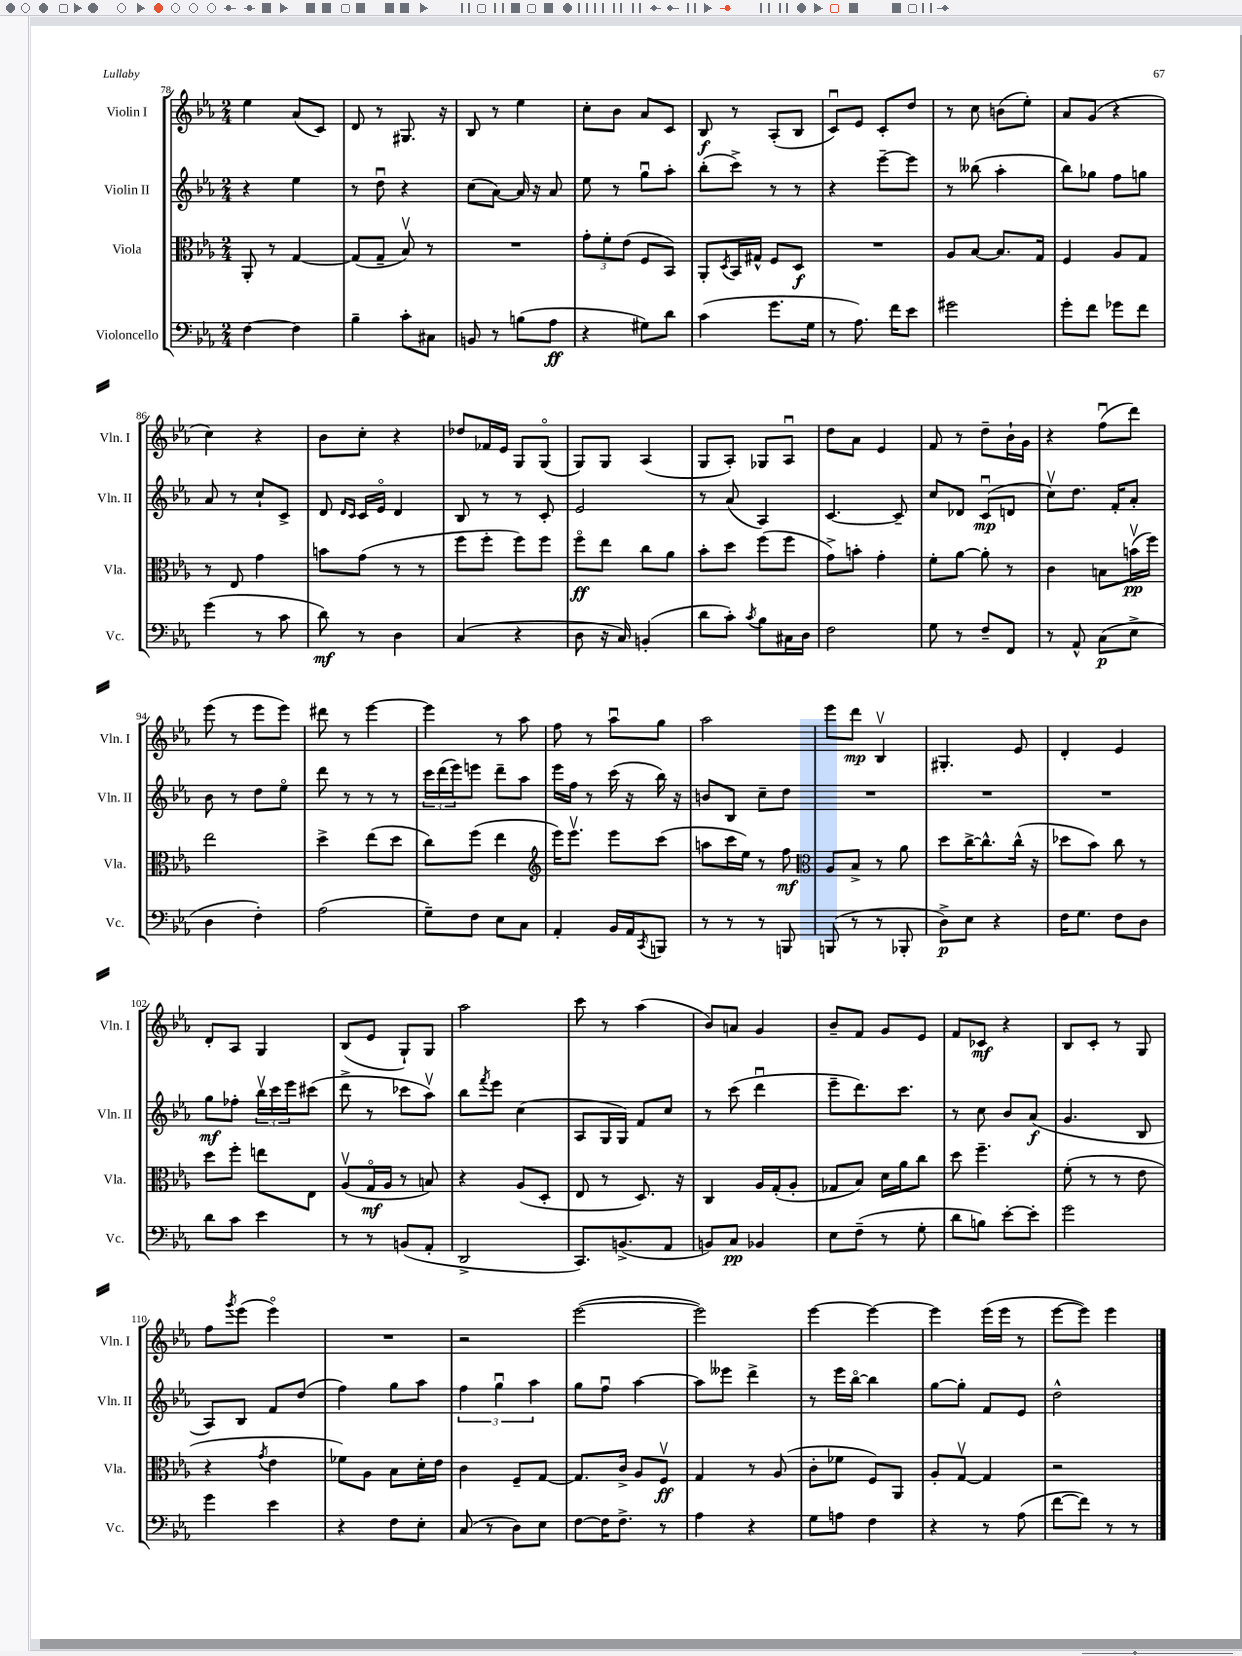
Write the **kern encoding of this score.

**kern	**dynam	**kern	**dynam	**kern	**dynam	**kern	**dynam
*part4	*part4	*part3	*part3	*part2	*part2	*part1	*part1
*staff4	*staff4	*staff3	*staff3	*staff2	*staff2	*staff1	*staff1
*I"Violoncello	*	*I"Viola	*	*I"Violin II	*	*I"Violin I	*
*I'Vc.	*	*I'Vla.	*	*I'Vln. II	*	*I'Vln. I	*
*clefF4	*	*clefC3	*	*clefG2	*	*clefG2	*
*k[b-e-a-]	*	*k[b-e-a-]	*	*k[b-e-a-]	*	*k[b-e-a-]	*
*M2/4	*	*M2/4	*	*M2/4	*	*M2/4	*
=78	=78	=78	=78	=78	=78	=78	=78
[4F\	.	8AA-'/	.	4r	.	4ee-\	.
.	.	8r	.	.	.	.	.
4F\]	.	[4G/	.	4ee-\	.	(8a-/L	.
.	.	.	.	.	.	8c/J)	.
=79	=79	=79	=79	=79	=79	=79	=79
4B-~\	.	(8G/L]	.	8r	.	8d/	.
.	.	8G~/J	.	8ddu\	.	8r	.
8c'\L	.	8B-v/)	.	4r	.	8.G#X/	.
8C#X\J	.	8r	.	.	.	.	.
.	.	.	.	.	.	16r	.
=80	=80	=80	=80	=80	=80	=80	=80
8BBn/	.	2r	.	(8cc\L	.	8B-/	.
8r	.	.	.	[8a-\J)	.	8r	.
(8Bn\L	.	.	.	16a-/]	.	4ee-\	.
.	.	.	.	16r	.	.	.
8A-\J	ff	.	.	8a-/	.	.	.
=81	=81	=81	=81	=81	=81	=81	=81
4r	.	12g'\L	.	8ee-\	.	8cc'\L	.
.	.	12f'\	.	.	.	.	.
.	.	.	.	8r	.	8b-\J	.
.	.	(12e-\J	.	.	.	.	.
8G#X\L)	.	8F/L	.	8ggu\L	.	8a-/L	.
8d\J	.	8BB-/J)	.	8aa-'\J	.	8c/J	.
=82	=82	=82	=82	=82	=82	=82	=82
(4c\	.	8AA-'/L	.	(8bb-'\L	.	8B-/	f
.	.	8qD/	.	.	.	.	.
.	.	16BB-/L	.	8ccc^\J)	.	8r	.
.	.	16G#X^^/JJ	.	.	.	.	.
8.g\L	.	8F/L	.	8r	.	(8A-'/L	.
.	.	8D/J	f	8r	.	8B-/J	.
16G\Jk	.	.	.	.	.	.	.
=83	=83	=83	=83	=83	=83	=83	=83
8r	.	2r	.	4r	.	8cu/L)	.
8.A-\)	.	.	.	.	.	8e-/J	.
.	.	.	.	[8eee-~\L	.	8c'/L	.
16f\KL	.	.	.	.	.	.	.
8e-\J	.	.	.	8eee-\J]	.	8dd/J	.
=84	=84	=84	=84	=84	=84	=84	=84
2g#X\	.	8A-/L	.	8r	.	8r	.
.	.	[8B-/J	.	(8bb--X\	.	8cc\	.
.	.	8.B-/L]	.	4aa-'\	.	(8bn\L	.
.	.	.	.	.	.	8ee-'\J)	.
.	.	16G/Jk	.	.	.	.	.
=85	=85	=85	=85	=85	=85	=85	=85
8g'\L	.	4F/	.	8bb-\L)	.	8a-/L	.
8f\J	.	.	.	8gg-X\J	.	(8g/J	.
8g-X\L	.	8A-/L	.	8ff\L	.	4r	.
8f\J	.	8G/J	.	8ggn\J	.	.	.
!!LO:LB:g=z
=86	=86	=86	=86	=86	=86	=86	=86
(4g\	.	8r	.	8a-/	.	4cc\)	.
.	.	8E-/	.	8r	.	.	.
8r	.	4g\	.	8cc`/L	.	4r	.
8c\	.	.	.	8c^/J	.	.	.
=87	=87	=87	=87	=87	=87	=87	=87
8d\)	mf	8bn\L	.	8d/	.	8b-\L	.
.	.	.	.	16qqd/LL	.	.	.
.	.	.	.	16qqc/JJ	.	.	.
8r	.	(8g\J	.	16c/LL	.	8cc'\J	.
.	.	.	.	16e-/JJ	.	.	.
4D\	.	8r	.	4d/	.	4r	.
.	.	8r	.	.	.	.	.
=88	=88	=88	=88	=88	=88	=88	=88
(4C/	.	8ff\L	.	8B-/	.	8dd-X/L	.
.	.	8ff'\J	.	8r	.	16f-X/L	.
.	.	.	.	.	.	16e-/JJ	.
4r	.	8ff\L)	.	8r	.	8G/L	.
.	.	8ff\J	.	8c'/	.	(8G/J	.
=89	=89	=89	=89	=89	=89	=89	=89
8D\	.	8ff\L	ff	2e-/	.	8G/L)	.
16r	.	8ee-\J	.	.	.	8G/J	.
16C/)	.	.	.	.	.	.	.
(4BBn'/	.	8cc\L	.	.	.	(4A-/	.
.	.	8a-\J	.	.	.	.	.
=90	=90	=90	=90	=90	=90	=90	=90
8d\L	.	8b-'\L	.	8r	.	8G/L	.
8c'\J)	.	8dd\J	.	(8a-/	.	8A-'/J)	.
8qc/	.	.	.	.	.	.	.
8B-\L	.	(8ff\L	.	4A-/)	.	8G-X/L	.
16C#X\L	.	8ff\J	.	.	.	8A-u/J	.
16D\JJ	.	.	.	.	.	.	.
=91	=91	=91	=91	=91	=91	=91	=91
2F\	.	8g^\L)	.	[4.c/	.	8dd\L	.
.	.	8bn'\J	.	.	.	8a-\J	.
.	.	4g'\	.	.	.	4e-/	.
.	.	.	.	8c~/]	.	.	.
=92	=92	=92	=92	=92	=92	=92	=92
8G\	.	8f'\L	.	8cc/L	.	8f/	.
8r	.	[8a-\J	.	8d-X/J	.	8r	.
8F~/L	.	8a-'\]	.	(8cu/L	mp	8dd~\L	.
8FF/J	.	8r	.	8dn/J	.	16b-`\L	.
.	.	.	.	.	.	16g\JJ	.
=93	=93	=93	=93	=93	=93	=93	=93
8r	.	4c\	.	8ccv\L)	.	4r	.
8AA-^^/	.	.	.	8.dd\J	.	.	.
(8C\L	p	8Bn\L	.	.	.	(8ffu\L	.
.	.	.	.	16f'/KL	.	.	.
8E-^\J	.	(16bnv\L	pp	8a-'/J	.	8ddd\J)	.
.	.	16ff\JJ)	.	.	.	.	.
!!LO:LB:g=z
=94	=94	=94	=94	=94	=94	=94	=94
4D\	.	2ee-\	.	8b-\	.	(8eee-\	.
.	.	.	.	8r	.	8r	.
4F'\)	.	.	.	8dd\L	.	8eee-\L	.
.	.	.	.	8ee-\J	.	8eee-\J)	.
=95	=95	=95	=95	=95	=95	=95	=95
(2A-\	.	4dd^\	.	8ddd\	.	8ddd#X\	.
.	.	.	.	8r	.	8r	.
.	.	(8ee-\L	.	8r	.	[4eee-\	.
.	.	8dd\J	.	8r	.	.	.
=96	=96	=96	=96	=96	=96	=96	=96
8G~\L)	.	8cc\L)	.	24ccc\LL	.	4eee-\]	.
.	.	.	.	(24ddd\	.	.	.
.	.	.	.	24eee-\J)	.	.	.
8F\J	.	(8ff\J	.	8eeen\J	.	.	.
8E-\L	.	4ee-\	.	8ddd~\L	.	8r	.
8C\J	.	.	.	8aa-\J	.	8aa-\	.
=97	=97	=97	=97	=97	=97	=97	=97
*	*	*clefG2	*	*	*	*	*
4AA-'/	.	16eee-\KL)	.	16eee-\LL	.	8ff\	.
.	.	8.eee-v\J	.	16ff\JJ	.	.	.
.	.	.	.	8r	.	8r	.
16BB-/LL	.	8eee-\L	.	(16ccc\	.	8aa-u\L	.
16AA-/J	.	.	.	16r	.	.	.
8qCC/	.	.	.	.	.	.	.
8BBBn/J	.	(8ccc\J	.	16bb-\)	.	8gg\J	.
.	.	.	.	16r	.	.	.
=98	=98	=98	=98	=98	=98	=98	=98
8r	.	8aan\L	.	8bn/L	.	2aa-\	.
8r	.	16ccc\L	.	8B-/J	.	.	.
.	.	16ee-\JJ)	.	.	.	.	.
8r	.	8r	.	8cc~\L	.	.	.
8BBBn/	.	8ff\	mf	8dd\J	.	.	.
=99	=99	=99	=99	=99	=99	=99	=99
*	*	*clefC3	*	*	*	*	*
(8BBBn/	.	8A-/L	.	2r	.	8eee-\L	.
8r	.	8B-^/J	.	.	.	8ddd\J	mp
8r	.	8r	.	.	.	4B-v/	.
8BBB-X'/	.	8a-\	.	.	.	.	.
=100	=100	=100	=100	=100	=100	=100	=100
8D^\L)	p	8dd\L	.	2r	.	4.G#X'/	.
8E-\J	.	[16cc^\K	.	.	.	.	.
.	.	8.cc^^\]	.	.	.	.	.
4r	.	.	.	.	.	.	.
.	.	(16cc^^\Jk	.	.	.	8e-/	.
.	.	16r	.	.	.	.	.
=101	=101	=101	=101	=101	=101	=101	=101
16F\KL	.	8dd-X\L	.	2r	.	4d'/	.
8.G\J	.	.	.	.	.	.	.
.	.	8b-\J)	.	.	.	.	.
8F\L	.	8cc\	.	.	.	4e-/	.
8D\J	.	8r	.	.	.	.	.
!!LO:LB:g=z
=102	=102	=102	=102	=102	=102	=102	=102
8d\L	.	8dd\L	.	8gg\L	mf	8d'/L	.
8c\J	.	8ff'\J	.	8ff-X'\J	.	8A-/J	.
4e-\	.	8een\L	.	24bb-v\LL	.	4G/	.
.	.	.	.	24ccc\	.	.	.
.	.	.	.	24eee-\J	.	.	.
.	.	8E-\J	.	(8ccc#X\J	.	.	.
=103	=103	=103	=103	=103	=103	=103	=103
8r	.	(8A-v/L	.	8ddd^\	.	(8B-/L	.
8r	.	16G/L	mf	8r	.	8e-/J	.
.	.	16A-/JJ	.	.	.	.	.
(8BBn/L	.	8r	.	8ccc-X\L	.	8G`/L)	.
8AA-'/J	.	8Bn/)	.	8aa-v\J)	.	8G/J	.
=104	=104	=104	=104	=104	=104	=104	=104
2DD^/	.	4r	.	8bb-\L	.	2aa-\	.
.	.	.	.	8qfff/	.	.	.
.	.	.	.	8eee-\J	.	.	.
.	.	(8A-/L	.	(4cc\	.	.	.
.	.	8D'/J	.	.	.	.	.
=105	=105	=105	=105	=105	=105	=105	=105
8.CC/L)	.	8E-/	.	8A-/L	.	8ccc\	.
.	.	8r	.	16G/L	.	8r	.
(8.BBn^/	.	.	.	16G/JJ)	.	.	.
.	.	8.D/)	.	8f/L	.	(4aa-\	.
8AA-/J	.	.	.	8cc/J	.	.	.
.	.	16r	.	.	.	.	.
=106	=106	=106	=106	=106	=106	=106	=106
8BBn/L)	.	4C/	.	8r	.	8b-/L)	.
8C/J	pp	.	.	(8ccc\	.	8an/J	.
4BB-X/	.	16A-/LL	.	4dddu\	.	4g/	.
.	.	(16G'/J	.	.	.	.	.
.	.	8A-'/J	.	.	.	.	.
=107	=107	=107	=107	=107	=107	=107	=107
8E-\L	.	8G-X/L	.	8eee-~\L	.	8b-~/L	.
(8F~\J	.	8B-/J)	.	8.ddd\)	.	8f/J	.
8r	.	16d\LL	.	.	.	8g/L	.
.	.	16a-\J	.	8.ccc\J	.	.	.
8G'\	.	8cc\J	.	.	.	8e-/J	.
=108	=108	=108	=108	=108	=108	=108	=108
8d\L	.	8dd\	.	8r	.	8f/L	.
8Bn\J)	.	4.ff~\	.	8cc\	.	8c-X/J	mf
[8e-'\L	.	.	.	8b-/L	.	4r	.
8e-'\J]	.	.	.	(8a-/J	f	.	.
=109	=109	=109	=109	=109	=109	=109	=109
2g\	.	(8f'\	.	4.g/	.	8B-/L	.
.	.	8r	.	.	.	8c'/J	.
.	.	8r	.	.	.	8r	.
.	.	8e-\	.	8B-/	.	8G/	.
!!LO:LB:g=z
=110	=110	=110	=110	=110	=110	=110	=110
4g\	.	4r	.	8A-/L)	.	8ff\L	.
.	.	.	.	.	.	8qggg/	.
.	.	.	.	8B-/J	.	(8eee-\J	.
.	.	8qg/	.	.	.	.	.
4e-\	.	4e-\	.	8f/L	.	4eee-\)	.
.	.	.	.	(8dd/J	.	.	.
=111	=111	=111	=111	=111	=111	=111	=111
4r	.	8f-X\L)	.	4ff\)	.	2r	.
.	.	8A-\J	.	.	.	.	.
8F\L	.	8B-\L	.	8gg\L	.	.	.
8E-'\J	.	16d'\L	.	8aa-\J	.	.	.
.	.	16e-\JJ	.	.	.	.	.
=112	=112	=112	=112	=112	=112	=112	=112
(8C/	.	4c\	.	6ff\	.	2r	.
8r	.	.	.	.	.	.	.
.	.	.	.	6ggu\	.	.	.
8D\L)	.	8F~/L	.	.	.	.	.
.	.	.	.	6aa-\	.	.	.
8E-\J	.	[8G/J	.	.	.	.	.
=113	=113	=113	=113	=113	=113	=113	=113
[8F\L	.	8.G/L]	.	8gg\L	.	([2eee-\	.
16F\K]	.	.	.	8ffu\J	.	.	.
8.F^\J	.	16c^/Jk	.	.	.	.	.
.	.	8A-/L	.	[4aa-\	.	.	.
8r	.	8Fv/J	ff	.	.	.	.
=114	=114	=114	=114	=114	=114	=114	=114
4A-\	.	4G/	.	8aa-\L]	.	2eee-\])	.
.	.	.	.	8eee--X\J	.	.	.
4r	.	8r	.	4ddd^\	.	.	.
.	.	(8A-/	.	.	.	.	.
=115	=115	=115	=115	=115	=115	=115	=115
8G\L	.	8c'\L	.	8r	.	[4eee-\	.
8An\J	.	8f-X\J	.	16eee-\LL	.	.	.
.	.	.	.	[16bb-\JJ	.	.	.
4F\	.	8F/L)	.	4bb-\]	.	4eee-\_	.
.	.	8AA-/J	.	.	.	.	.
=116	=116	=116	=116	=116	=116	=116	=116
4r	.	8A-'/L	.	[8gg\L	.	4eee-\]	.
.	.	[8Gv/J	.	8gg'\J]	.	.	.
8r	.	4G/]	.	8f/L	.	(16eee-\LL	.
.	.	.	.	.	.	16eee-\JJ	.
(8A-\	.	.	.	8e-/J	.	8r	.
=117	=117	=117	=117	=117	=117	=117	=117
[8f\L	.	2r	.	2dd^^\	.	[8eee-\L	.
8f\J])	.	.	.	.	.	8eee-\J])	.
8r	.	.	.	.	.	4eee-\	.
8r	.	.	.	.	.	.	.
==	==	==	==	==	==	==	==
*-	*-	*-	*-	*-	*-	*-	*-
